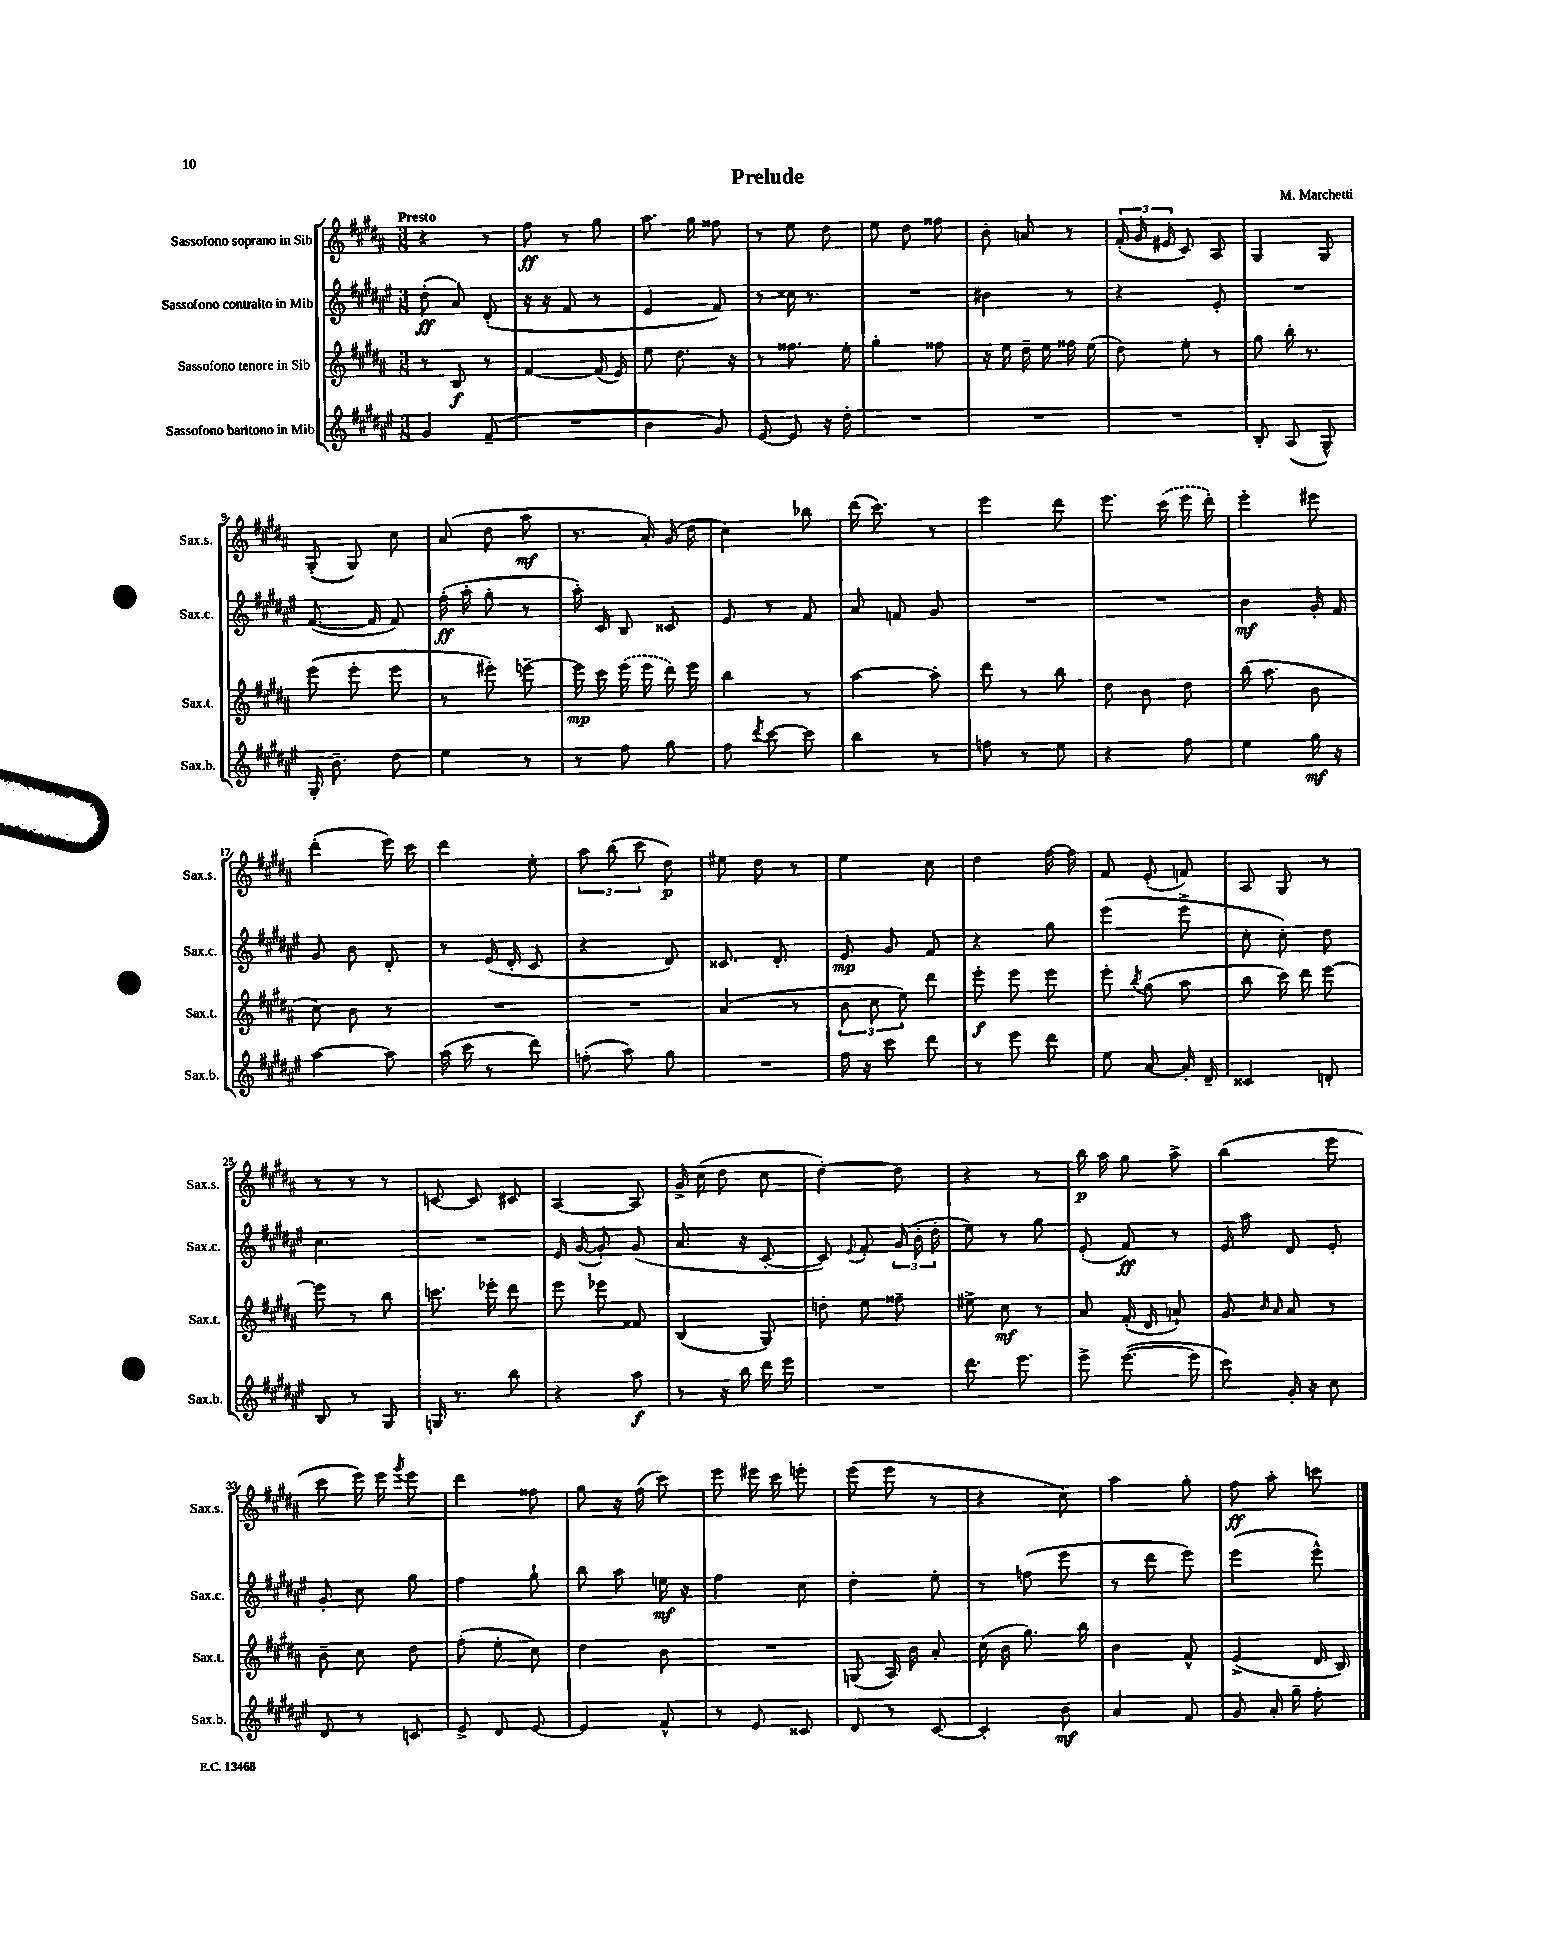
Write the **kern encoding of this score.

**kern	**kern	**kern	**kern
*staff4	*staff3	*staff2	*staff1
*clefG2	*clefG2	*clefG2	*clefG2
*k[f#c#g#d#a#e#]	*k[f#c#g#d#a#]	*k[f#c#g#d#a#e#]	*k[f#c#g#d#a#]
*M3/8	*M3/8	*M3/8	*M3/8
4g#/	8r	(8dd#'\	4r
.	8B/	8a#/)	.
(8f#~/	8r	(8d#'/	8r
=	=	=	=
4.r	[4f#/	16r	8ff#\
.	.	16r	.
.	.	8f#/	8r
.	(16f#/]	8r	8gg#\
.	16e/)	.	.
=	=	=	=
4b\	8ee\	4e#/	8.aa#\
.	8.dd#\	.	.
.	.	.	16gg#\
8g#/)	.	8f#/)	8ff##\
.	16r	.	.
=	=	=	=
[8e#/	8r	8r	8r
8e#/]	8.ff##\	16cc##\	8ee\
.	.	8.r	.
16r	.	.	8dd#\
16dd#'\	16ee'\	.	.
=	=	=	=
4.r	4gg#'\	4.r	8ee\
.	.	.	8dd#\
.	8ff##\	.	8ff##\
=	=	=	=
4.r	16r	4b#\	8b'\
.	16ee\	.	.
.	16dd#~\	.	8a/
.	16ee\	.	.
.	16ff##\	8r	8r
.	(16ee\	.	.
=	=	=	=
4.r	8dd#\)	4r	(24f#'/
.	.	.	24g#/
.	.	.	24e#/
.	8ee'\	.	8c#/)
.	8r	8e#'/	8A#/
=	=	=	=
8B'/	8gg#\	4.r	4G#/
(8A#/	16bb'\	.	.
.	8.r	.	.
8G#^^/)	.	.	8G#/
=	=	=	=
16G#'/	(8eee\	([8.f#/	(8G#'/
8.b~\	.	.	.
.	8eee'\	.	8G#/)
.	.	16f#/]	.
8dd#\	8eee\	8f#/)	8cc#\
=	=	=	=
4ee#\	8r	(16ff#'\	(8a#/
.	.	16aa#'\	.
.	8eee#'\)	8gg#'\	8dd#\
8r	[8eee~\	8r	8aa#\
=	=	=	=
8r	16eee\]	16aa#'\)	8.r
.	16ccc#\	16c#/	.
8ff#\	(16eee\	8B/	.
.	16eee\	.	16a#'/)
8gg#\	16ddd#\)	8c##/	(16g#/
.	16eee\	.	16dd#\
=	=	=	=
8ff#\	4bb\	8e#/	4cc#\)
8qddd#/	.	.	.
[8ccc#\	.	8r	.
8ccc#\]	8r	8f#/	8bb-\
=	=	=	=
4bb\	[4aa#\	8a#/	(16ddd#\
.	.	.	8.ccc#\)
.	.	8f/	.
8r	8aa#'\]	8g#/	8r
=	=	=	=
8ff\	8ddd#\	4.r	4eee\
8r	8r	.	.
8ee#\	8bb\	.	8ddd#\
=	=	=	=
4r	8dd#\	4.r	8.eee\
.	8b\	.	.
.	.	.	(16ccc#\
8ff#\	8dd#\	.	16eee\
.	.	.	16ddd#'\)
=	=	=	=
4ee#\	(16bb\	4b\	4eee'\
.	8.aa#\	.	.
16gg#\	8b\	16g#'/	8eee#\
16r	.	16f#/	.
=	=	=	=
[4aa#\	8cc#\)	8g#/	(4ddd#'\
.	8b\	8b\	.
8aa#\]	8r	8d#'/	16eee\)
.	.	.	16ccc#\
=	=	=	=
(16aa#\	4.r	8r	4ddd#\
16ccc#\	.	.	.
8r	.	(16e#/	.
.	.	16d#'/	.
8ddd#\)	.	8c#/	8ee'\
=	=	=	=
(8ff'\	4.r	4r	12aa#\
.	.	.	(12bb\
8aa#\)	.	.	.
.	.	.	12ccc#\
8gg#\	.	8d#/)	8dd#\)
=	=	=	=
4.r	(4a#/	8.c##/	8ee#\
.	.	.	8dd#\
.	.	8.d#'/	.
.	8r	.	8r
=	=	=	=
16ff#\	12b\	8e#/	4ee\
16r	.	.	.
.	12cc#\	.	.
8ccc#\	.	8g#/	.
.	12ee\)	.	.
8ddd#\	8ddd#\	8f#/	8cc#\
=	=	=	=
8r	8eee'\	4r	4dd#\
8eee#\	8eee\	.	.
8ddd#\	8eee\	8gg#\	[16ff#\
.	.	.	16ff#\]
=	=	=	=
8ee#\	8eee'\	(4eee#\	8f#/
.	8qbb/	.	.
[8a#/	(8gg#\	.	(8e'/
16a#'/]	8aa#\	8eee#^\	8f/)
16d#~/	.	.	.
=	=	=	=
4c##/	8bb\	8cc#'\	8A#/
.	16ccc#\)	8cc#'\)	8G#/
.	16ddd#\	.	.
8d'/	[8eee\	8dd#\	8r
=	=	=	=
8B/	8eee\]	4.cc#\	8r
8r	8r	.	8r
8G#/	8bb\	.	8r
=	=	=	=
16G/	8.ccc\	4.r	[8c/
8.r	.	.	.
.	.	.	8c/]
.	16eee-'\	.	.
8bb\	8ddd#\	.	8c#/
=	=	=	=
4r	8eee\	16e#/	[4A#/
.	.	([16g#/	.
.	8eee-\	8g#'/])	.
8aa#\	8f##/	(8g#/	8A#/]
=	=	=	=
8r	(4B/	8.a#/	16g#^/
.	.	.	(16cc#\
16r	.	.	8dd#\
16bb\	.	16r	.
16ddd#\	8G#/)	[8c#'/	8cc#\
16eee#\	.	.	.
=	=	=	=
4.r	8dd'\	8c#/])	[4dd#'\)
.	.	8qqe#/	.
.	8ee\	8f#'/	.
.	8ff##~\	(24g#/	8dd#\]
.	.	24b'\	.
.	.	24dd#'\	.
=	=	=	=
8.ddd#\	8ee#^\	8ee#\)	4r
.	8cc#\	8r	.
8.eee#\	.	.	.
.	8r	8gg#\	8r
=	=	=	=
8eee#^\	8a#/	(8e#'/	16bb\
.	.	.	16aa#\
([8.eee#\	(16f#'/	8f#/)	8gg#\
.	16d#/	.	.
.	8a`/)	8r	8aa#^\
16eee#\]	.	.	.
=	=	=	=
8ccc#\)	8g#/	16e#/	(4bb\
.	.	16aa#\	.
.	16qqb/	.	.
.	16qqa#/	.	.
16g#'/	8a#/	8d#/	.
16r	.	.	.
8cc#\	8r	8e#'/	8eee\
=	=	=	=
8d#/	8b~\	8g#'/	8ccc#\
8r	8cc#\	8cc#\	16eee\)
.	.	.	16eee\
.	.	.	8qggg#/
8c/	8dd#\	8gg#\	8eee\
=	=	=	=
8e#^/	(8ff#'\	4ff#\	4ddd#\
8d#/	8ee'\	.	.
[8e#/	8cc#\)	8gg#`\	8ff##\
=	=	=	=
4e#/]	4dd#\	8bb\	8gg#\
.	.	8aa#\	16r
.	.	.	(16ff#\
8f#^^/	8b\	16ee\	8ccc#\)
.	.	16r	.
=	=	=	=
8r	4.r	4ff#\	8eee\
8e#/	.	.	16eee#\
.	.	.	16ccc#\
8c##/	.	8cc#\	8eee'\
=	=	=	=
8d#/	(8G/	4dd#'\	(8eee\
8r	16A#/)	.	8eee\
.	16b\	.	.
[8c#/	8a#'/	8ee#'\	8r
=	=	=	=
4c#'/]	(16cc#\	8r	4r
.	16b\	.	.
.	8.gg#\)	(8ff\	.
8b\	.	8eee#\	8cc#\)
.	16bb\	.	.
=	=	=	=
4a#/	4b\	8r	4aa#\
.	.	8ddd#\	.
8f#/	8f#^^/	8eee#\)	8gg#'\
=	=	=	=
8g#/	(4e^/	(4eee#\	8ff#\
16a#'/	.	.	8aa#'\
16gg#~\	.	.	.
8ff#'\	16d#/	8eee#^^\)	8ccc\
.	16B/)	.	.
==	==	==	==
*-	*-	*-	*-
